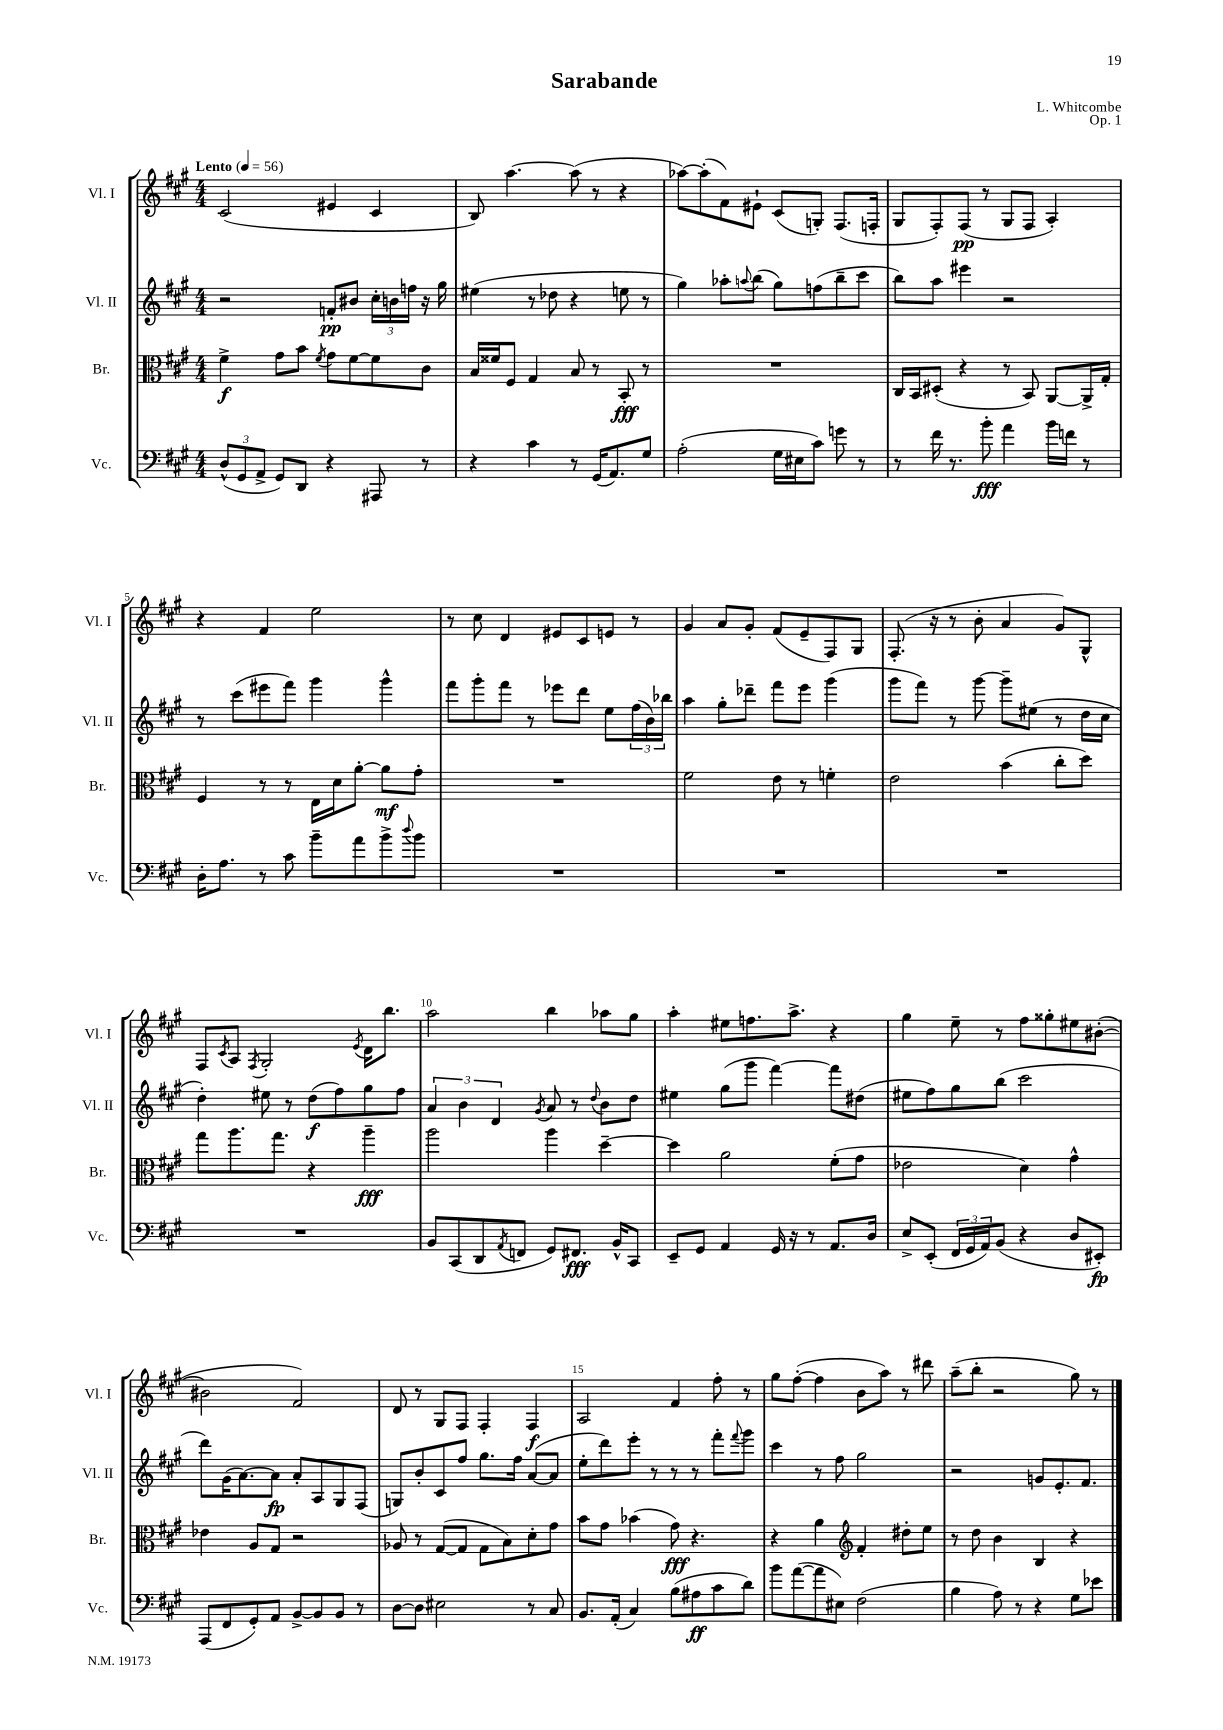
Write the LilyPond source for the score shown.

\header { title = "Sarabande" composer = "L. Whitcombe" opus = "Op. 1" }
<<
\new StaffGroup <<
\new Staff = "s0" \with { instrumentName = "Vl. I" shortInstrumentName = "Vl. I" } {
    \clef treble \key a \major \numericTimeSignature \time 4/4 \tempo "Lento" 4 = 56
    cis'2( eis'4 cis'4 |
    b8) a''4.~ a''8( r8 r4 |
    aes''8~) aes''8-.( fis'8) eis'8-! cis'8( g8-.) fis8.( f16-. |
    gis8 fis8-.) fis8\pp( r8 gis8 fis8 a4-.) |
    r4 fis'4 e''2 |
    r8 cis''8 d'4 eis'8 cis'8 e'8 r8 |
    gis'4 a'8 gis'8-. fis'8( e'8-- fis8) gis8 |
    fis8.-.( r16 r8 b'8-. a'4 gis'8) gis8-^ |
    fis8 \acciaccatura { cis'8 } a8 \acciaccatura { fis8 } gis2-. \acciaccatura { e'8 } d'16 b''8. |
    a''2 b''4 aes''8 gis''8 |
    a''4-. eis''8 f''8. a''8.-> r4 |
    gis''4 e''8-- r8 fis''8 gisis''8-. eis''8 bis'8~-.( |
    bis'2 fis'2) |
    d'8 r8 gis8 fis8 fis4-. fis4\f |
    a2 fis'4 fis''8-. r8 |
    gis''8 fis''8~-.( fis''4 b'8 a''8) r8 dis'''8 |
    a''8--( b''8-. r2 gis''8) r8 \bar "|." |
}
\new Staff = "s1" \with { instrumentName = "Vl. II" shortInstrumentName = "Vl. II" } {
    \clef treble \key a \major \numericTimeSignature \time 4/4
    r2 f'8-.\pp bis'8 \tuplet 3/2 { cis''16-. b'16 f''16 } r16 gis''16 |
    eis''4( r8 des''8 r4 e''8 r8 |
    gis''4) aes''8-. \appoggiatura { a''8 } b''8( gis''8) f''8( b''8-- cis'''8 |
    b''8) a''8 eis'''4 r2 |
    r8 cis'''8( eis'''8 fis'''8) gis'''4 gis'''4-^ |
    fis'''8 gis'''8-. fis'''8 r8 ees'''8 d'''8 e''8 \tuplet 3/2 { fis''16( b'16) bes''16 } |
    a''4 gis''8-. des'''8-- fis'''8 e'''8 gis'''4( |
    gis'''8 fis'''8) r8 gis'''8~ gis'''8-- eis''8( r8 d''16 cis''16 |
    d''4-.) eis''8 r8 d''8\f( fis''8) gis''8 fis''8 |
    \tuplet 3/2 { a'4 b'4 d'4 } \acciaccatura { gis'8 } a'8 r8 \appoggiatura { d''8 } b'8 d''8 |
    eis''4 gis''8( gis'''8 fis'''4~) fis'''8 dis''8( |
    eis''8 fis''8) gis''8 b''8( cis'''2 |
    d'''8) gis'16( a'8.~) a'8\fp a'8-. a8 gis8 fis8( |
    g8) b'8-. cis'8 fis''8 gis''8. fis''16 a'8~( a'8 |
    e''8-. d'''8) e'''8-. r8 r8 r8 fis'''8-. \appoggiatura { fis'''8 } gis'''8 |
    cis'''4 r8 fis''8 gis''2 |
    r2 g'8 e'8.-. fis'8. \bar "|." |
}
\new Staff = "s2" \with { instrumentName = "Br." shortInstrumentName = "Br." } {
    \clef alto \key a \major \numericTimeSignature \time 4/4
    fis'4->\f gis'8 b'8 \acciaccatura { fis'8 } gis'8 fis'8~ fis'8 cis'8 |
    b16 fisis'16 fis8 gis4 b8 r8 b,8-.\fff r8 |
    R1 |
    cis16 b,16 dis8-.( r4 r8 b,8) a,8~ a,16-> gis16-. |
    fis4 r8 r8 e16 d'16 a'8~-. a'8\mf gis'8-. |
    R1 |
    fis'2 e'8 r8 f'4-. |
    e'2 b'4( cis''8-. d''8) |
    gis''8 a''8. gis''8. r4 a''4--\fff |
    a''2 a''4 d''4~-- |
    d''4 a'2 fis'8-.( gis'8 |
    ees'2 d'4) gis'4-^ |
    ees'4 a8 gis8 r2 |
    aes8 r8 gis8~( gis8 gis8 b8) d'8-. gis'8 |
    b'8 gis'8 bes'4( gis'8\fff) r4. |
    r4 a'4 \clef treble fis'4-. dis''8-. e''8 |
    r8 d''8 b'4 b4 r4 \bar "|." |
}
\new Staff = "s3" \with { instrumentName = "Vc." shortInstrumentName = "Vc." } {
    \clef bass \key a \major \numericTimeSignature \time 4/4
    \tuplet 3/2 { d8-^( gis,8 a,8-> } gis,8) d,8 r4 ais,,8 r8 |
    r4 cis'4 r8 gis,16( a,8.) gis8 |
    a2-.( gis16 eis16 cis'8) g'8 r8 |
    r8 fis'16 r8. b'8-.\fff a'4 b'16 f'16 r8 |
    d16-. a8. r8 cis'8 b'8-- a'8 b'8-> \appoggiatura { d''8 } b'8 |
    R1 |
    R1 |
    R1 |
    R1 |
    b,8 cis,8( d,8 \acciaccatura { a,8 } f,8 gis,8) fis,8.\fff b,16-^ cis,8 |
    e,8-- gis,8 a,4 gis,16 r16 r8 a,8. d16 |
    e8-> e,8-.( \tuplet 3/2 { fis,16 gis,16 a,16) } b,8( r4 d8 eis,8-.\fp) |
    a,,8( fis,8 gis,8-.) a,8 b,8~-> b,8 b,8 r8 |
    d8~ d8 eis2 r8 cis8 |
    b,8. a,16-.( cis4) b8( ais8\ff cis'8 d'8) |
    b'8 a'8~( a'8 eis8) fis2( |
    b4 a8) r8 r4 gis8 ees'8 \bar "|." |
}
>>
>>
\layout { \context { \Score \override BarNumber.break-visibility = ##(#f #t #t) barNumberVisibility = #(every-nth-bar-number-visible 5) } }
